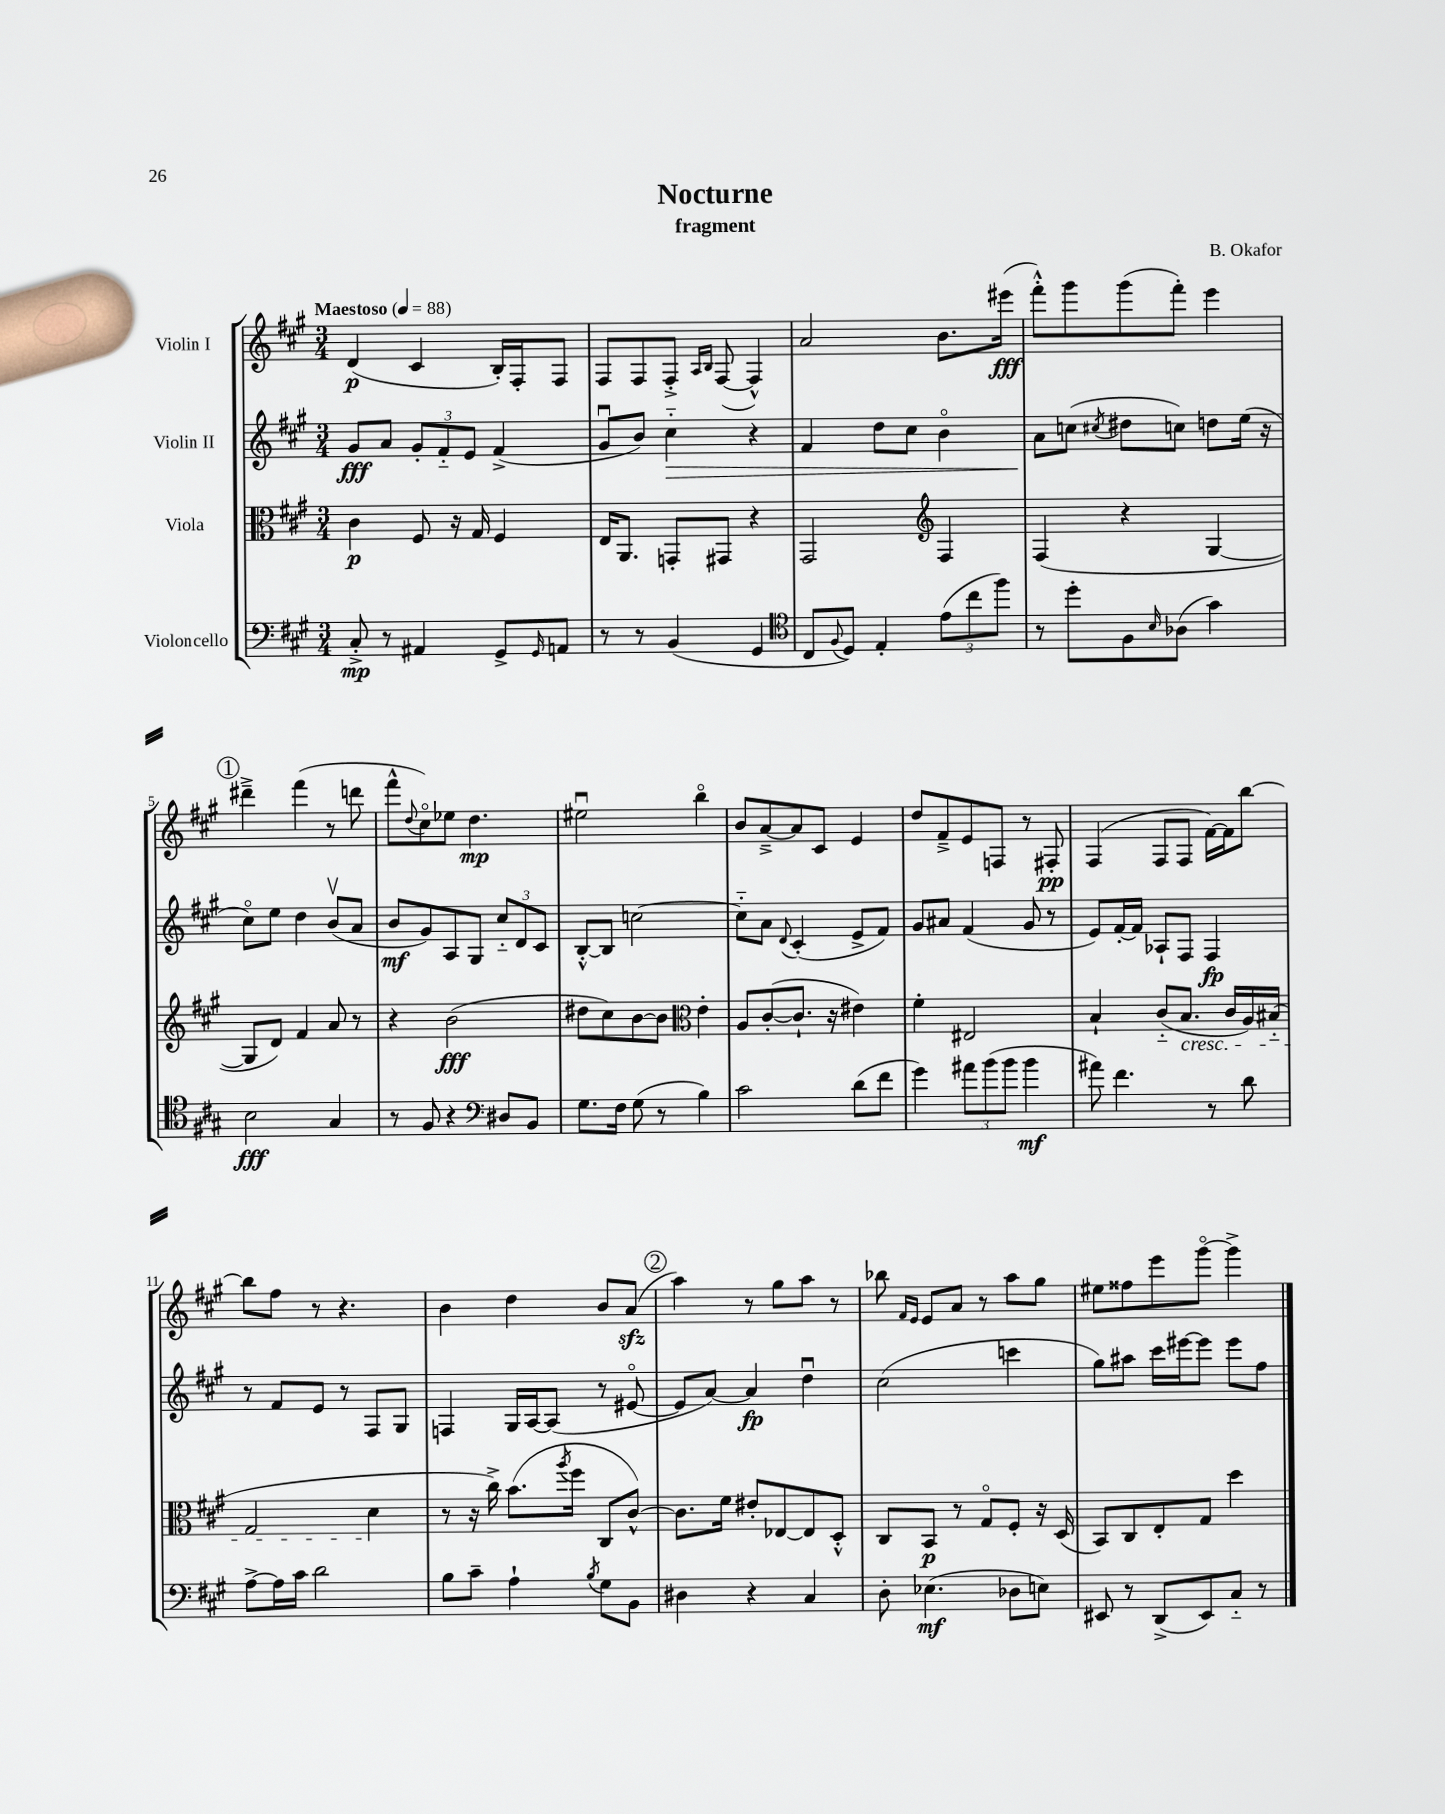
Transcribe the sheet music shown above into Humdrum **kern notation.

**kern	**dynam	**kern	**dynam	**kern	**dynam	**kern	**dynam
*part4	*part4	*part3	*part3	*part2	*part2	*part1	*part1
*staff4	*staff4	*staff3	*staff3	*staff2	*staff2	*staff1	*staff1
*I"Violoncello	*	*I"Viola	*	*I"Violin II	*	*I"Violin I	*
*clefF4	*	*clefC3	*	*clefG2	*	*clefG2	*
*k[f#c#g#]	*	*k[f#c#g#]	*	*k[f#c#g#]	*	*k[f#c#g#]	*
*M3/4	*	*M3/4	*	*M3/4	*	*M3/4	*
*MM88	*	*MM88	*	*MM88	*	*MM88	*
=1	=1	=1	=1	=1	=1	=1	=1
!	!	!	!	!	!	!LO:TX:a:B:t=Maestoso	!
8C#'^/	mp	4c#\	p	8g#/L	fff	(4d/	p
8r	.	.	.	8a/J	.	.	.
4AA#X/	.	8F#/	.	12g#'/L	.	4c#/	.
.	.	.	.	12f#/	.	.	.
.	.	16r	.	.	.	.	.
.	.	.	.	12e/J	.	.	.
.	.	16G#/	.	.	.	.	.
8GG#^/L	.	4F#/	.	(4f#^/	.	16B'/LL)	.
.	.	.	.	.	.	16F#'/J	.
16qqGG#/	.	.	.	.	.	.	.
8AAn/J	.	.	.	.	.	8F#/J	.
=2	=2	=2	=2	=2	=2	=2	=2
8r	.	16E/KL	.	8g#u/L	.	8F#/L	.
.	.	8.AA/J	.	.	.	.	.
8r	.	.	.	8b/J)	.	8F#/	.
!	!	!	!	!	!LO:HP:b	!	!
(4BB/	.	8GGn'/L	.	4cc#\	>	8F#'^/J	.
.	.	.	.	.	.	16qqA/LL	.
.	.	.	.	.	.	16qqB/JJ	.
.	.	8GG#X/J	.	.	.	([8F#/	.
4GG#/	.	4r	.	4r	.	4F#^^/])	.
=3	=3	=3	=3	=3	=3	=3	=3
*clefC4	*	*	*	*	*	*	*
8C#/L	.	2GG#/	.	4f#/	.	2a/	.
8qqF#/	.	.	.	.	.	.	.
8D/J)	.	.	.	.	.	.	.
4E'/	.	.	.	8dd\L	.	.	.
.	.	.	.	8cc#\J	.	.	.
*	*	*clefG2	*	*	*	*	*
(12e\L	.	4F#/	.	4b\	.	8.b\L	.
12cc#\	.	.	.	.	.	.	.
12ff#\J)	.	.	.	.	.	.	.
.	.	.	.	.	.	(16eee#X\Jk	fff
=4	=4	=4	=4	=4	=4	=4	=4
8r	.	(4F#/	.	8a\L	.	8fff#'^^\L)	.
8dd'\L	.	.	.	(8ccn\J	]	8ggg#\	.
.	.	.	.	8qcc#X/	.	.	.
8F#\	.	4r	.	8dd#X\L	.	(8ggg#\	.
16qqB/	.	.	.	.	.	.	.
(8A-X\J	.	.	.	8ccn\J)	.	8fff#'\J)	.
4g#\)	.	[4G#/	.	8ddn\L	.	4eee\	.
.	.	.	.	(16ee\Jk	.	.	.
.	.	.	.	16r	.	.	.
!!LO:LB:g=z
!!LO:REH:place=s1:t=1
=5	=5	=5	=5	=5	=5	=5	=5
2B\	fff	8G#/L]	.	8cc#\L)	.	4ddd#X~^\	.
.	.	8d/J)	.	8ee\J	.	.	.
.	.	4f#/	.	4dd\	.	(4fff#\	.
4G#/	.	8a/	.	(8bv/L	.	8r	.
.	.	8r	.	8a/J	.	8dddn\	.
=6	=6	=6	=6	=6	=6	=6	=6
8r	.	4r	.	8b/L	mf	8fff#^^\L	.
.	.	.	.	.	.	8qqdd/	.
8F#/	.	.	.	8g#/)	.	8cc#\)	.
4r	.	(2b\	fff	8A/	.	8ee-X\J	.
.	.	.	.	8G#/J	.	4.dd\	mp
*clefF4	*	*	*	*	*	*	*
8D#X/L	.	.	.	12cc#/L	.	.	.
.	.	.	.	12d/	.	.	.
8BB/J	.	.	.	.	.	.	.
.	.	.	.	12c#/J	.	.	.
=7	=7	=7	=7	=7	=7	=7	=7
8.G#\L	.	8dd#X\L	.	[8B'^^/L	.	2ee#Xu\	.
.	.	8cc#\)	.	8B/J]	.	.	.
16F#\Jk	.	.	.	.	.	.	.
(8G#\	.	[8b\	.	[2ccn\	.	.	.
8r	.	8b\J]	.	.	.	.	.
*	*	*clefC3	*	*	*	*	*
4B\)	.	4e'\	.	.	.	4bb\	.
=8	=8	=8	=8	=8	=8	=8	=8
2c#\	.	8A/L	.	8cc\L]	.	8b/L	.
.	.	([8c#'/	.	8a\J	.	[8a~^/	.
.	.	.	.	8qqd/	.	.	.
.	.	8.c#`/J]	.	(4c#'/	.	8a/]	.
.	.	.	.	.	.	8c#/J	.
.	.	16r	.	.	.	.	.
(8d\L	.	4e#X\)	.	8e^/L	.	4e/	.
8f#\J	.	.	.	8f#/J)	.	.	.
=9	=9	=9	=9	=9	=9	=9	=9
4g#\)	.	4f#'\	.	8g#/L	.	8dd/L	.
.	.	.	.	8a#X/J	.	8f#~^/	.
12a#X\L	.	2E#X/	.	(4f#/	.	8e/	.
(12b\	.	.	.	.	.	.	.
.	.	.	.	.	.	8Fn/J	.
12b\J	.	.	.	.	.	.	.
4b\	mf	.	.	8g#/	.	8r	.
.	.	.	.	8r	.	8F#X'/	pp
=10	=10	=10	=10	=10	=10	=10	=10
8a#X\)	.	4B`/	.	8e/L)	.	(4F#/	.
4.f#\	.	.	.	[16f#'/L	.	.	.
.	.	.	.	16f#/JJ]	.	.	.
.	.	(8c#/L	.	8A-X`/L	.	8F#/L	.
!	!	!LO:TX:b:i:t=cresc.	!	!	!	!	!
.	.	8.B/J	.	8F#/J	.	8F#/J	.
8r	.	.	.	4F#/	fp	[16f#\LL)	.
.	.	16c#/LL	.	.	.	16f#\J]	.
8d\	.	16A/)	.	.	.	[8bb\J	.
.	.	(16B#X/JJ	.	.	.	.	.
!!LO:LB:g=z
=11	=11	=11	=11	=11	=11	=11	=11
[8A^\L	.	2G#/	.	8r	.	8bb\L]	.
16A\L]	.	.	.	8f#/L	.	8ff#\J	.
16c#\JJ	.	.	.	.	.	.	.
2d\	.	.	.	8e/J	.	8r	.
.	.	.	.	8r	.	4.r	.
.	.	4d\	.	8F#/L	.	.	.
.	.	.	.	8G#/J	.	.	.
=12	=12	=12	=12	=12	=12	=12	=12
8B\L	.	8r	.	4Fn/	.	4b\	.
8c#~\J	.	16r	.	.	.	.	.
.	.	16cc#^\)	.	.	.	.	.
4A`\	.	(8.b\L	.	16G#/LL	.	4dd\	.
.	.	.	.	[16A/J	.	.	.
.	.	.	.	(8A/J]	.	.	.
.	.	8qaa/	.	.	.	.	.
.	.	16ff#\Jk	.	.	.	.	.
8qB/	.	.	.	.	.	.	.
8G#\L	.	8C#/L	.	8r	.	8b/L	.
8BB\J	.	[8c#^^/J)	.	[8e#X/	.	(8azz/J	.
!!LO:REH:place=s1:t=2
=13	=13	=13	=13	=13	=13	=13	=13
4D#X\	.	8.c#\L]	.	8e#/L]	.	4aa\)	.
.	.	.	.	[8a/J)	.	.	.
.	.	16f#\Jk	.	.	.	.	.
4r	.	8e#X'/L	.	4a/]	fp	8r	.
.	.	[8E-X/	.	.	.	8gg#\L	.
4C#/	.	8E-/]	.	4ddu\	.	8aa\J	.
.	.	8D'^^/J	.	.	.	8r	.
=14	=14	=14	=14	=14	=14	=14	=14
8D'\	.	8C#/L	.	(2cc#\	.	8bb-X\	.
.	.	.	.	.	.	16qqf#/LL	.
.	.	.	.	.	.	16qqe/JJ	.
(4.E-X\	mf	8BB/J	p	.	.	8e/L	.
.	.	8r	.	.	.	8a/J	.
.	.	8G#/L	.	.	.	8r	.
8D-X\L	.	8F#'/J	.	4cccn\	.	8aa\L	.
8En\J)	.	16r	.	.	.	8gg#\J	.
.	.	(16D/	.	.	.	.	.
=15	=15	=15	=15	=15	=15	=15	=15
8EE#X/	.	8BB/L)	.	8gg#\L)	.	8ee#X\L	.
8r	.	8C#/	.	8aa#X\J	.	8ff##X\	.
(8DD^/L	.	8E'/	.	16ccc#\LL	.	8eee\	.
.	.	.	.	[16eee#X\J	.	.	.
8EE#/)	.	8G#/J	.	8eee#\J]	.	[8ggg#\J	.
8C#/J	.	4dd\	.	8eee#\L	.	4ggg#^\]	.
8r	.	.	.	8ff#\J	.	.	.
==	==	==	==	==	==	==	==
*-	*-	*-	*-	*-	*-	*-	*-
